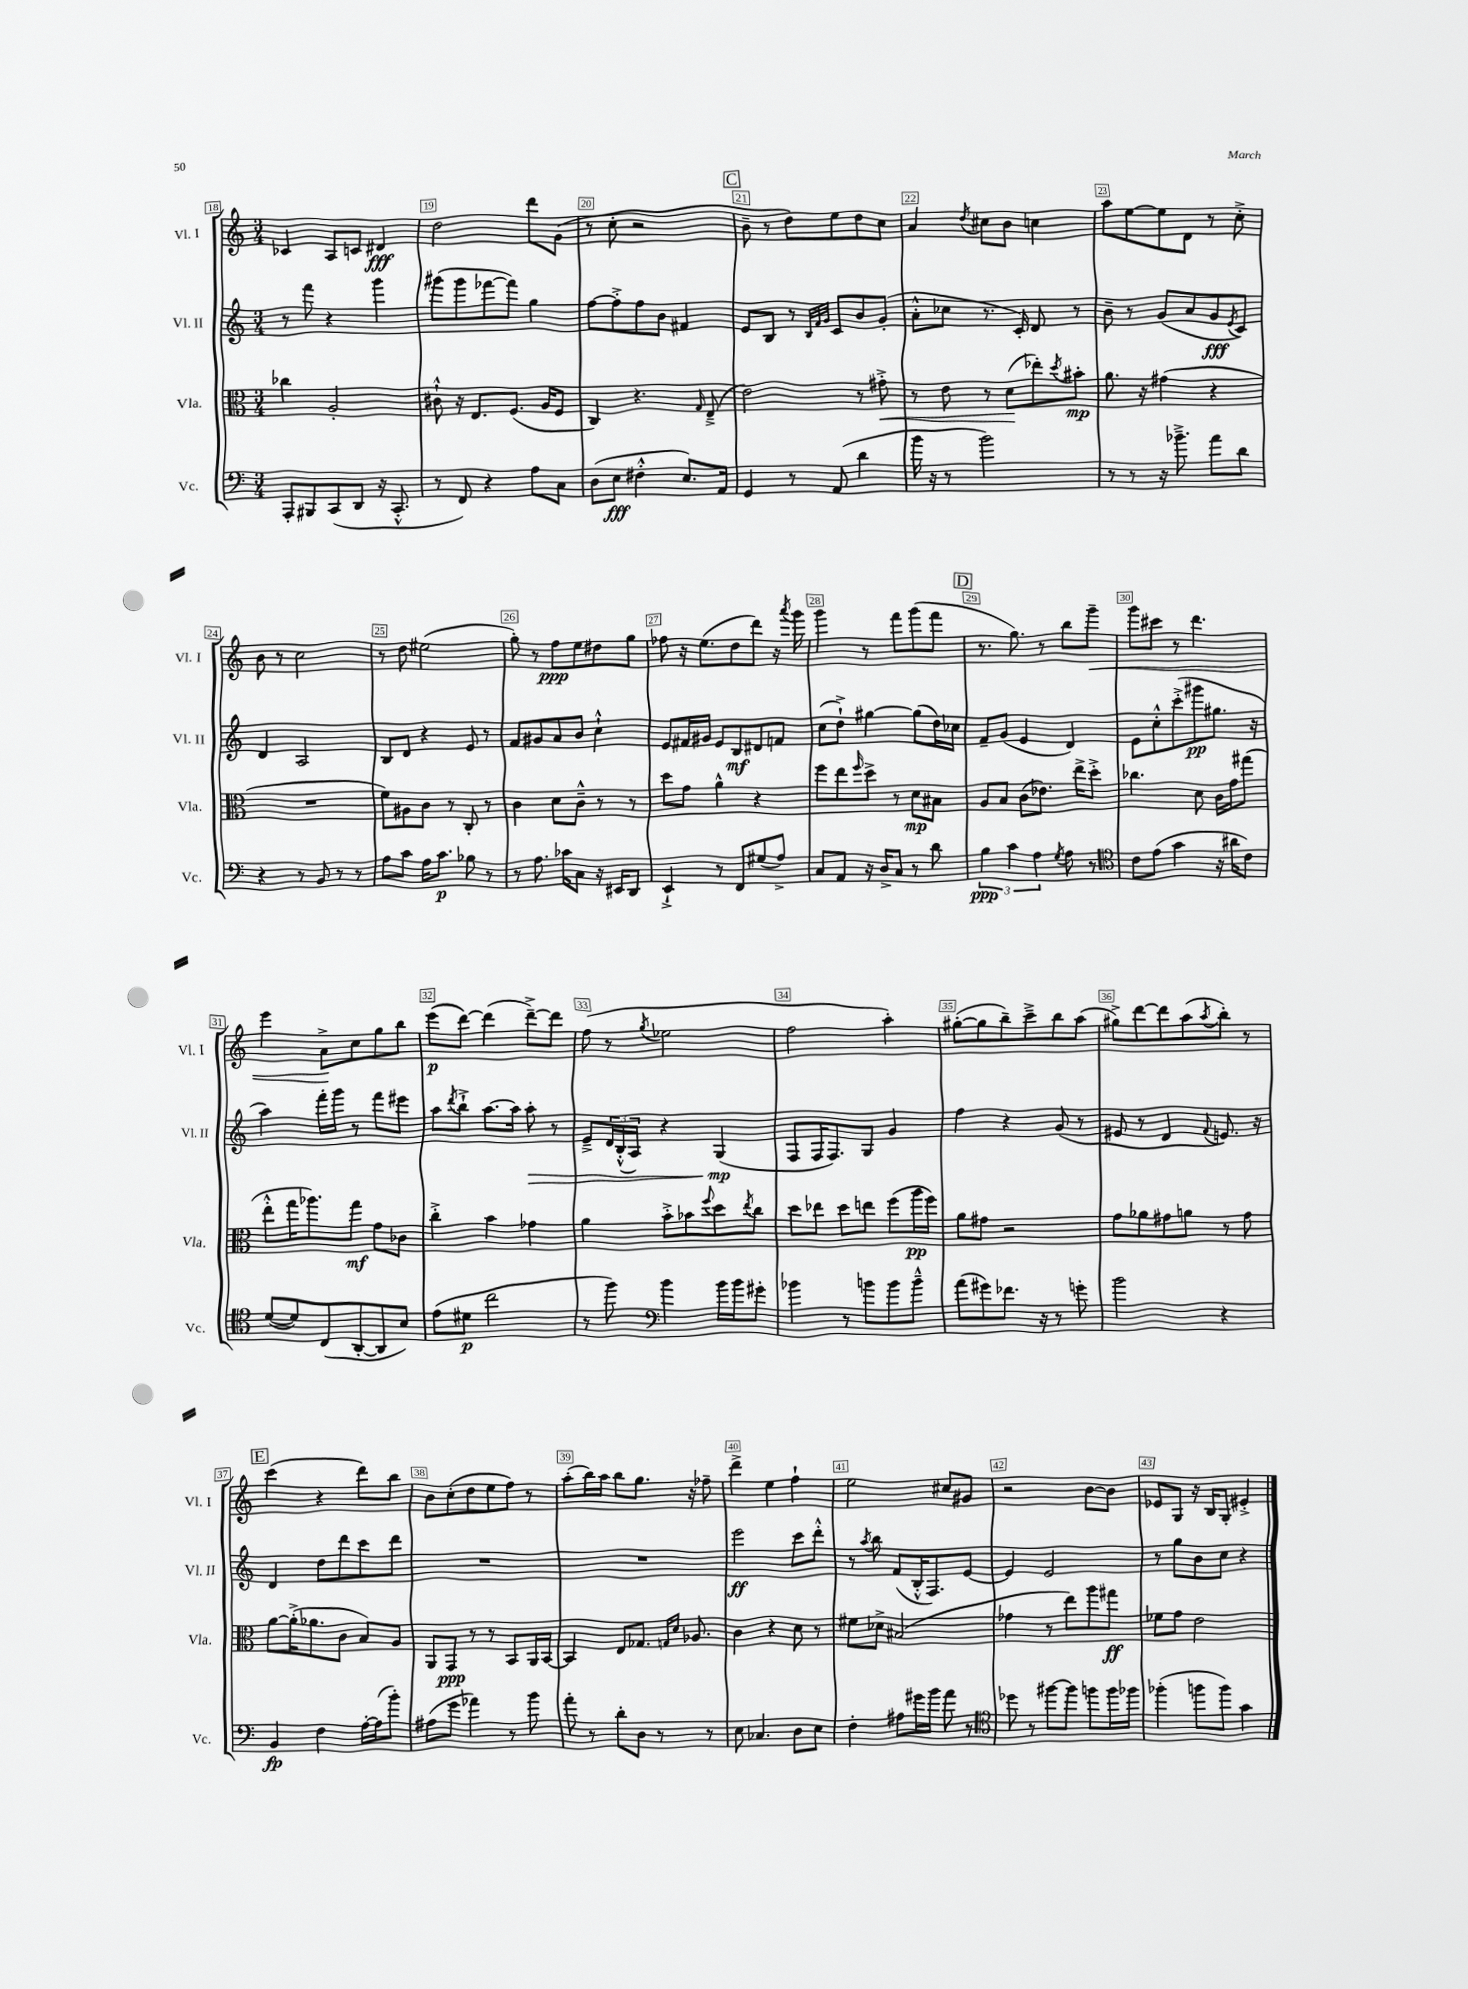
<<
\new StaffGroup <<
\new Staff = "s0" \with { instrumentName = "Vl. I" shortInstrumentName = "Vl. I" } {
    \clef treble \key c \major \numericTimeSignature \time 3/4
    ces'4 a8 c'8 dis'4\fff |
    d''2 d'''8 g'8( |
    r8 c''8-. r2 |
    \mark \markup { \box "C" } b'8-- r8 d''8) e''8 d''8 c''8 |
    a'4 \acciaccatura { d''8 } cis''8 b'8 c''4 |
    a''8 e''8~ e''8 d'8 r8 c''8-.-> |
    b'8 r8 c''2 |
    r8 d''8 eis''2( |
    g''8-.) r8 f''8\ppp e''8 dis''8 g''8 |
    fes''8 r16 e''8.( d''8 d'''8) r16 \acciaccatura { a'''8 } g'''16 |
    g'''4 r8 f'''8 g'''8( f'''8 |
    \mark \markup { \box "D" } r8. g''8.) r8 b''8 g'''8--\< |
    g'''8 cis'''8 r8 d'''4. |
    e'''4 a'8->\! c''8 g''8 b''8 |
    e'''8\p( d'''8~) d'''4( d'''8~--->) d'''8 |
    f''8( r8 \acciaccatura { g''8 } ees''2 |
    f''2 a''4-.) |
    gis''8~-.( gis''8 b''8--) c'''8---> b''8 a''8( |
    gis''8->) d'''8~ d'''8 a''8( \acciaccatura { a''8 } b''8-.) r8 |
    \mark \markup { \box "E" } c'''4( r4 d'''8) b''8 |
    b'8 c''8-.( d''8 e''8 f''8) r8 |
    a''8-.( b''16) a''16 b''8 g''8. r16 fes''8-- |
    d'''4-> e''4 f''4-! |
    e''2 cis''8 gis'8 |
    r2 b'8~ b'8 |
    ees'8 g8 r16 b16 g8-. eis'4-.-> \bar "|." |
}
\new Staff = "s1" \with { instrumentName = "Vl. II" shortInstrumentName = "Vl. II" } {
    \clef treble \key c \major \numericTimeSignature \time 3/4
    r8 f'''8 r4 g'''4 |
    gis'''8( gis'''8 fes'''8~ fes'''8) g''4 |
    f''8~ f''8-.-> f''8 b'8 fis'4 |
    \mark \markup { \box "C" } e'8 b8 r8 \grace { b32 f'32 g'32 } c'8 b'8 g'8-.( |
    a'8-.-^ ces''8 r8. c'16-.) d'8 r8 |
    b'8-- r8 g'8( a'8 g'8\fff \acciaccatura { e'8 } c'8) |
    d'4 a2 |
    b8 d'8 r4 e'8 r8 |
    f'8 gis'8 a'8 b'8 c''4-!-^ |
    e'8 fis'16 gis'16 e'8 b8\mf dis'8 f'8 |
    c''8( d''8-!->) gis''4~ gis''8( d''16) ces''16 |
    \mark \markup { \box "D" } f'8-- g'8( e'4 d'4) |
    e'8 c''8-.-^ c'''8-.->( gis'''8\pp gis''8. r16 |
    a''4) f'''16-. g'''16 r8 f'''8 eis'''8 |
    a''8 \acciaccatura { d'''8 } b''8-!-> a''8.~ a''16 a''8-.\> r8 |
    e'8---> \tuplet 3/2 { d'16 b16-.-^( a16) } r4 g4\mp\!( |
    f8 f16 f8.) g8 g'4 |
    f''4 r4 g'8( r8 |
    eis'8 r8 d'4 \appoggiatura { f'8 } e'8.) r16 |
    \mark \markup { \box "E" } d'4 d''8 d'''8 c'''8 d'''8 |
    R2. |
    R2. |
    e'''2\ff c'''8 d'''8-.-^ |
    r8 \acciaccatura { a''8 } b''8 f'8( b16-.-^ f8.) e'8~ |
    e'4 e'2 |
    r8 g''8 b'8 c''8 r4 \bar "|." |
}
\new Staff = "s2" \with { instrumentName = "Vla." shortInstrumentName = "Vla." } {
    \clef alto \key c \major \numericTimeSignature \time 3/4
    ces''4 a2-. |
    cis'8-!-^ r16 e8. f8.( a16 f8 |
    c4) r4. \grace { g16 } e8--->( |
    \mark \markup { \box "C" } e'2) r8 gis'8-.->\< |
    r8 e'8 r8 d'8\!( ees''8-.) \acciaccatura { d''8 } bis'8-.\mp |
    a'8. r16 gis'4( r4 |
    R2. |
    f'8) ais8 c'8 r8 c8-. r8 |
    c'4 d'8 c'8---^ r8 r8 |
    d''8 g'8 a'4-^ r4 |
    f''8 e''8 \grace { f''16 } d''8-> r8 d'8\mp bis8 |
    \mark \markup { \box "D" } a8 b8 c'8( ees'8.) e''16-> d''8-.-> |
    ces''4. d'8 c'16 g'16 gis''8( |
    e''8-.-^ g''16 aes''8.) g''8\mf g'8 ces'8 |
    c''4-.-> b'4 ges'4 |
    a'4 b'8-.-> bes'8 \appoggiatura { f''8 } d''8 \acciaccatura { e''8 } c''8 |
    d''8 ees''8 d''8 e''8 f''8( a''16\pp f''16) |
    a'8 gis'8 r2 |
    g'8 aes'8 gis'8 a'8 r8 gis'8 |
    \mark \markup { \box "E" } a'8~ a'16-.->( aes'8. c'8 b8) a8 |
    a,8 g,8\ppp r8 r8 b,8 a,16 b,16~ |
    b,4 e8 ges8. \grace { g16 d'16 } aes8. |
    c'4 r4 d'8 r8 |
    fis'8 des'8-> bis2( |
    ges'4 r8 e''8) a''8 gis''8\ff |
    fes'8 g'8 e'2 \bar "|." |
}
\new Staff = "s3" \with { instrumentName = "Vc." shortInstrumentName = "Vc." } {
    \clef bass \key c \major \numericTimeSignature \time 3/4
    a,,8-. bis,,8 c,8( d,8 r16 c,8.-.-^ |
    r8 f,8) r4 a8 c8 |
    d8( e8\fff fis4-.-^ e8.) a,16 |
    \mark \markup { \box "C" } g,4 r8 a,8( d'4 |
    b'16 r16 r8 b'2) |
    r8 r8 r16 bes'8.---> a'8 d'8 |
    r4 r8 b,8 r8 r8 |
    a8 c'8 a16 c'8.\p bes8 r8 |
    r8 a8. ces'16 c8 r16 eis,16 d,8 |
    e,4-!-> r8 f,8 gis8( a8->) |
    c8 a,8 r16 d16-> c8 r8 d'8 |
    \mark \markup { \box "D" } \tuplet 3/2 { b4\ppp c'4 a4 } \acciaccatura { g8 } a8 r8 |
    \clef tenor c'8 e'8( g'4 r16 ais'16 c'8) |
    d'8~( d'8) c8( a,8~-. a,8 b8) |
    e'8( dis'8\p c''2 |
    r8 f''8) \clef bass b'4 b'16 b'16 gis'8-. |
    bes'4 r8 b'8 b'8 b'8---^ |
    a'8( gis'8) fes'8. r16 r8 g'8-. |
    b'2 r4 |
    \mark \markup { \box "E" } b,4\fp f4 a16~-. a16( b'8-.) |
    ais8( g'8 aes'4) r8 b'8 |
    a'8-. r8 d'8-. d8 r8 r8 |
    e8 ces4. d8 e8 |
    f4-. ais8 gis'16 b'16 a'8 r8 |
    \clef tenor des''8 r8 fis''8~ fis''8 f''8 f''16 fes''16 |
    fes''4-.( f''8 f''8) g'4 \bar "|." |
}
>>
>>
\layout { \context { \Score currentBarNumber = #18 \override BarNumber.break-visibility = ##(#f #t #t) barNumberVisibility = #all-bar-numbers-visible \override BarNumber.stencil = #(make-stencil-boxer 0.1 0.3 ly:text-interface::print) } }
